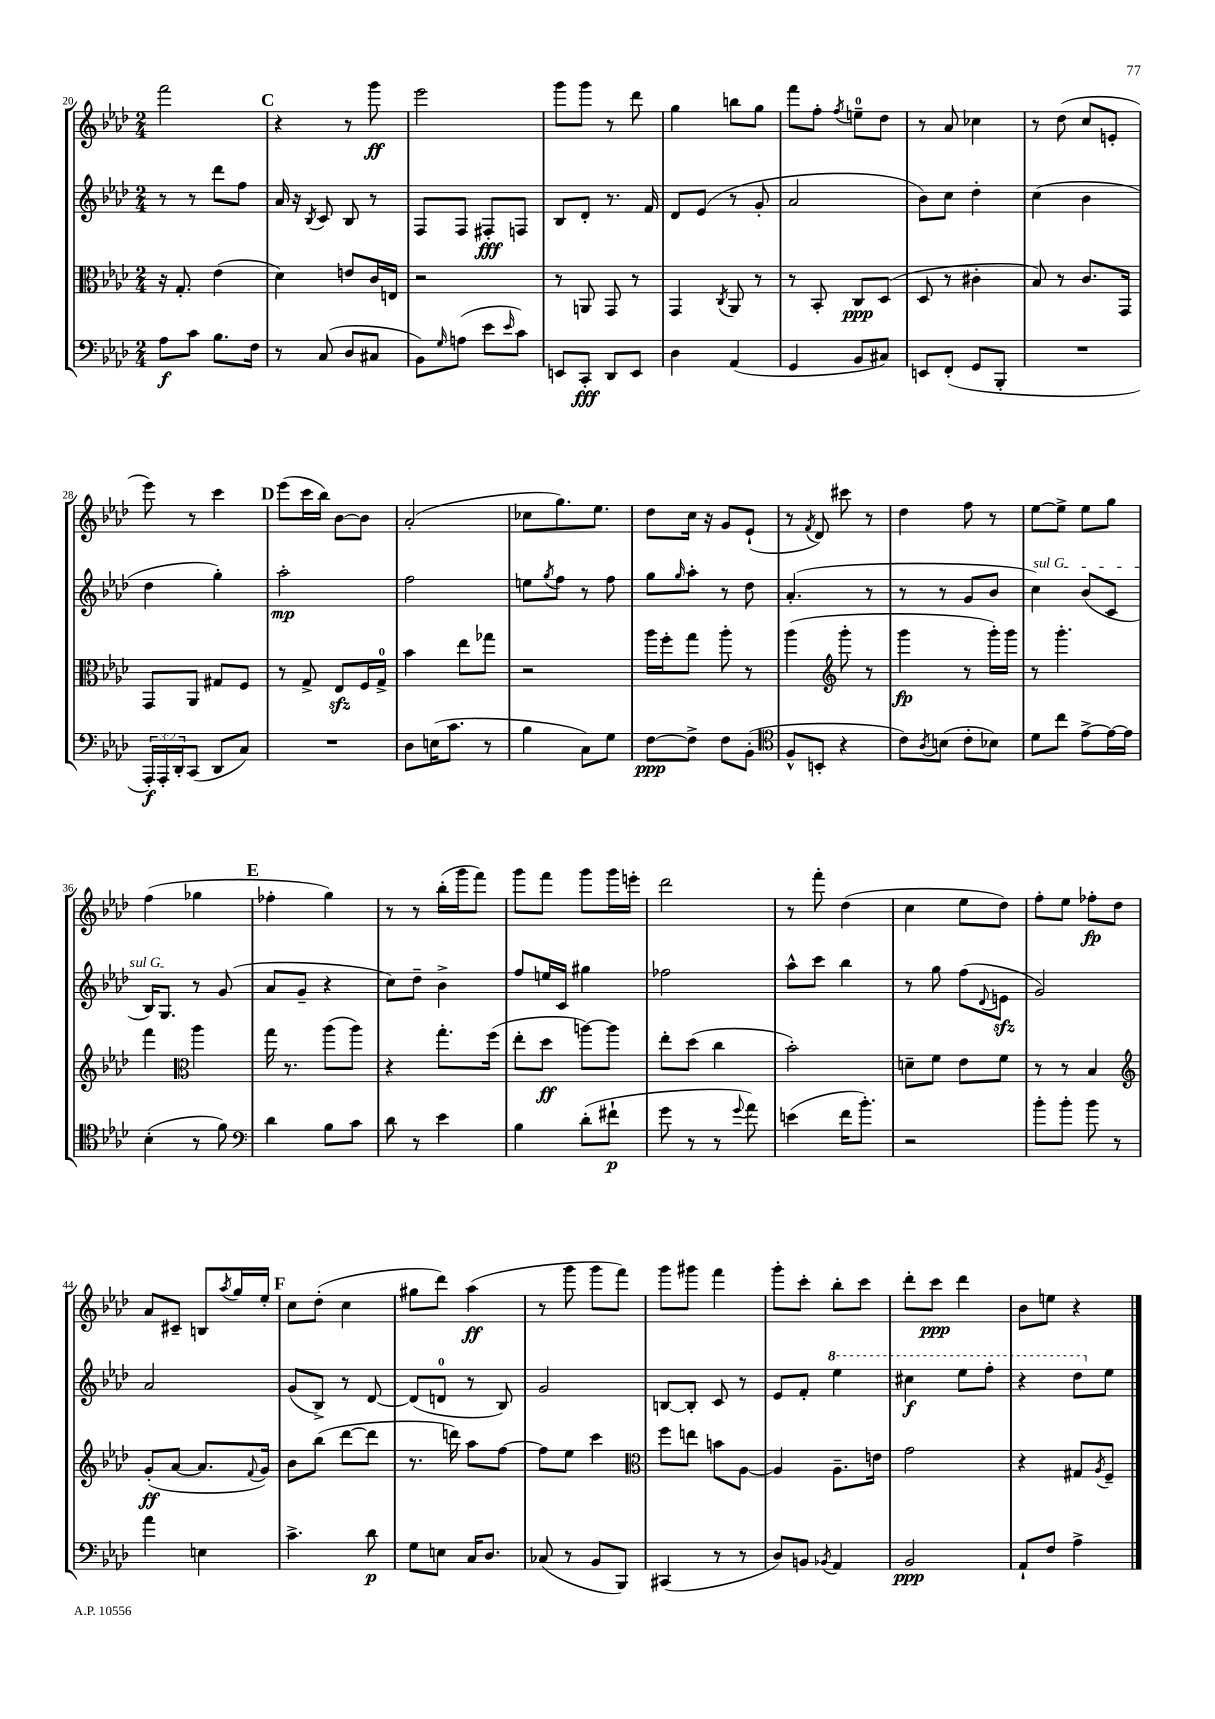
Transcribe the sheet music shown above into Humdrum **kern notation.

**kern	**kern	**kern	**kern
*staff4	*staff3	*staff2	*staff1
*clefF4	*clefC3	*clefG2	*clefG2
*k[b-e-a-d-]	*k[b-e-a-d-]	*k[b-e-a-d-]	*k[b-e-a-d-]
*M2/4	*M2/4	*M2/4	*M2/4
8A-\L	16r	8r	2fff\
.	8.G'/	.	.
8c\J	.	8r	.
8.B-\L	(4e-\	8ddd-\L	.
.	.	8ff\J	.
16F\Jk	.	.	.
=	=	=	=
8r	4d-\)	16a-/	4r
.	.	16r	.
.	.	8qB-/	.
(8C/	.	8c/	.
8D-/L	8e/L	8B-/	8r
8C#/J	16c/L	8r	8ggg\
.	16E/JJ	.	.
=	=	=	=
8BB-\L)	2r	8F/L	2eee-\
16qqG/	.	.	.
(8A\J	.	8F/J	.
8e-\L	.	8F#'/L	.
16qqe-/	.	.	.
8c\J)	.	8F/J	.
=	=	=	=
8EE/L	8r	8B-/L	8ggg\L
8CC'/J	8AA/	8d-'/J	8ggg\J
8DD-/L	8GG/	8.r	8r
8EE/J	8r	.	8ddd-\
.	.	16f/	.
=	=	=	=
4D-\	4GG/	8d-/L	4gg\
.	.	(8e-/J	.
.	8qC/	.	.
(4AA-/	8AA-/	8r	8bb\L
.	8r	8g'/	8gg\J
=	=	=	=
4GG/	8r	2a-/	8fff\L
.	8BB-'/	.	8ff'\J
.	.	.	8qff/
8BB-/L	8C/L	.	8ee~\L
8C#/J)	(8D-/J	.	8dd-\J
=	=	=	=
8EE/L	8D-/	8b-\L)	8r
(8FF'/J	8r	8cc\J	8a-/
8GG/L	4c#'\	4dd-'\	4cc-\
8BBB-'/J	.	.	.
=	=	=	=
2r	8B-/)	(4cc\	8r
.	8r	.	(8dd-\
.	8.c/L	4b-\	8cc/L
.	.	.	8e'/J
.	16GG/Jk	.	.
=	=	=	=
24AAA-'/LL)	8GG/L	4dd-\	8eee-\)
24AAA-'/	.	.	.
24DD-'/J	.	.	.
(8CC/J	8AA-/J	.	8r
8DD-/L	8G#/L	4gg'\)	4ccc\
8C/J)	8F/J	.	.
=	=	=	=
2r	8r	2aa-'\	(8eee-\L
.	8G^/	.	16ccc\L
.	.	.	16bb-\JJ)
.	8E-/L	.	[8b-\L
.	16F/L	.	8b-\]J
.	16G^/JJ	.	.
=	=	=	=
8D-\L	4b-\	2ff\	(2a-'/
(16E\K	.	.	.
8.c\J	.	.	.
.	8ee-\L	.	.
8r	8gg-\J	.	.
=	=	=	=
4B-\	2r	8ee\L	8cc-\L
.	.	8qgg/	.
.	.	8ff\J	8.gg\)
8C\L)	.	8r	.
.	.	.	8.ee-\J
8G\J	.	8ff\	.
=	=	=	=
[8F\L	16aa-\LL	8gg\L	8dd-\L
.	16ff'\J	.	.
.	.	16qqgg/	.
8F^\]J	8gg\J	8aa-'\J	16cc\Jk
.	.	.	16r
8F\L	8aa-'\	8r	8g/L
(8BB-'\J	8r	8dd-\	(8e-`/J
=	=	=	=
*clefC4	*	*	*
8F^^/L	(4aa-\	(4.a-'/	8r
.	.	.	8qf/
8BB'/J	.	.	8d-/)
*	*clefG2	*	*
4r	8ggg'\	.	8ccc#\
.	8r	8r	8r
=	=	=	=
8c\L)	4ggg\	8r	4dd-\
8qA-/	.	.	.
(8B\J	.	8r	.
8c'\L	8r	8g/L	8ff\
8B-\J)	16ggg'\LL)	8b-/J	8r
.	16ggg\JJ	.	.
=	=	=	=
8d-\L	8r	4cc\)	[8ee-\L
8cc\J	4.ggg'\	.	8ee-^\]J
[8e-^\L	.	(8b-/L	8ee-\L
16e-\_L	.	8c/J	8gg\J
16e-\]JJ	.	.	.
=	=	=	=
(4B-'\	4fff\	16B-/LK)	(4ff\
.	.	8.G/J	.
*	*clefC3	*	*
8r	4aa-\	8r	4gg-\
8f\)	.	(8g/	.
=	=	=	=
*clefF4	*	*	*
4d-\	16gg\	8a-/L	4ff-'\
.	8.r	.	.
.	.	8g~/J	.
8B-\L	(8aa-\L	4r	4gg\)
8c\J	8aa-\J)	.	.
=	=	=	=
8d-\	4r	8cc\L)	8r
8r	.	8dd-~\J	8r
4e-\	8.gg'\L	4b-^\	(16bb-'\LL
.	.	.	16ggg\J
.	.	.	8fff\J)
.	(16ff\Jk	.	.
=	=	=	=
4B-\	8ee-'\L	8ff/L	8ggg\L
.	8dd-\J	16ee/L	8fff\J
.	.	16c/JJ	.
(8d-'\L	[8aa\L)	4gg#\	8ggg\L
8f#`\J	8aa\]J	.	16ggg\L
.	.	.	16eee'\JJ
=	=	=	=
8g\	8ee-'\L	2ff-\	2ddd-\
8r	(8dd-\J	.	.
8r	4cc\	.	.
8qqg/	.	.	.
8a-\)	.	.	.
=	=	=	=
(4e\	2b-'\)	8aa-^^\L	8r
.	.	8ccc\J	8fff'\
16f\LK	.	4bb-\	(4dd-\
8.b-'\J)	.	.	.
=	=	=	=
2r	8d~\L	8r	4cc\
.	8f\J	8gg\	.
.	8e-\L	(8ff\L	8ee-\L
.	.	8qqd-/	.
.	8f\J	8e\J	8dd-\J)
=	=	=	=
8b-'\L	8r	2g/)	8ff'\L
8b-'\J	8r	.	8ee-\J
8b-\	4B-/	.	8ff-'\L
8r	.	.	8dd-\J
=	=	=	=
*	*clefG2	*	*
4a-\	(8g'/L	2a-/	8a-/L
.	[8a-/J	.	8c#~/J
4E\	8.a-/]L	.	8B/L
.	.	.	8qaa-/
.	.	.	16gg/L
.	8qqf/	.	.
.	16g/Jk)	.	16ee-'/JJ
=	=	=	=
4.c^\	8b-\L	(8g/L	8cc\L
.	(8bb-\J	8B-^/J)	(8dd-'\J
.	[8ddd-\L	8r	4cc\
8d-\	8ddd-\]J	[8d-/	.
=	=	=	=
8G\L	8.r	(8d-/]L	8gg#\L
8E\J	.	8d/J	8ddd-\J)
.	16ddd\)	.	.
16C/LK	8aa-\L	8r	(4aa-\
8.D-/J	.	.	.
.	[8ff\J	8B-/)	.
=	=	=	=
(8C-/	8ff\]L	2g/	8r
8r	8ee-\J	.	8ggg\
8BB-/L	4ccc\	.	8ggg\L
8BBB-/J)	.	.	8fff\J)
=	=	=	=
*	*clefC3	*	*
(4CC#/	8ff\L	[8B/L	8ggg\L
.	8ee\J	8B'/]J	8ggg#\J
8r	8b\L	8c/	4fff\
8r	[8A-\J	8r	.
=	=	=	=
8D-/L)	4A-/]	8e-/L	8ggg'\L
8BB/J	.	8f'/J	8ccc'\J
8qBB-/	.	.	.
4AA-/	8.A-~\L	4eee-\	8bb-'\L
.	.	.	8ccc\J
.	16e\Jk	.	.
=	=	=	=
2BB-/	2g\	4ccc#\	8ddd-'\L
.	.	.	8ccc\J
.	.	8eee-\L	4ddd-\
.	.	8fff'\J	.
=	=	=	=
8AA-`/L	4r	4r	8b-\L
8F/J	.	.	8ee\J
4A-^\	8G#/L	8ddd-\L	4r
.	8qA-/	.	.
.	8F~/J	8ee-\J	.
==	==	==	==
*-	*-	*-	*-
